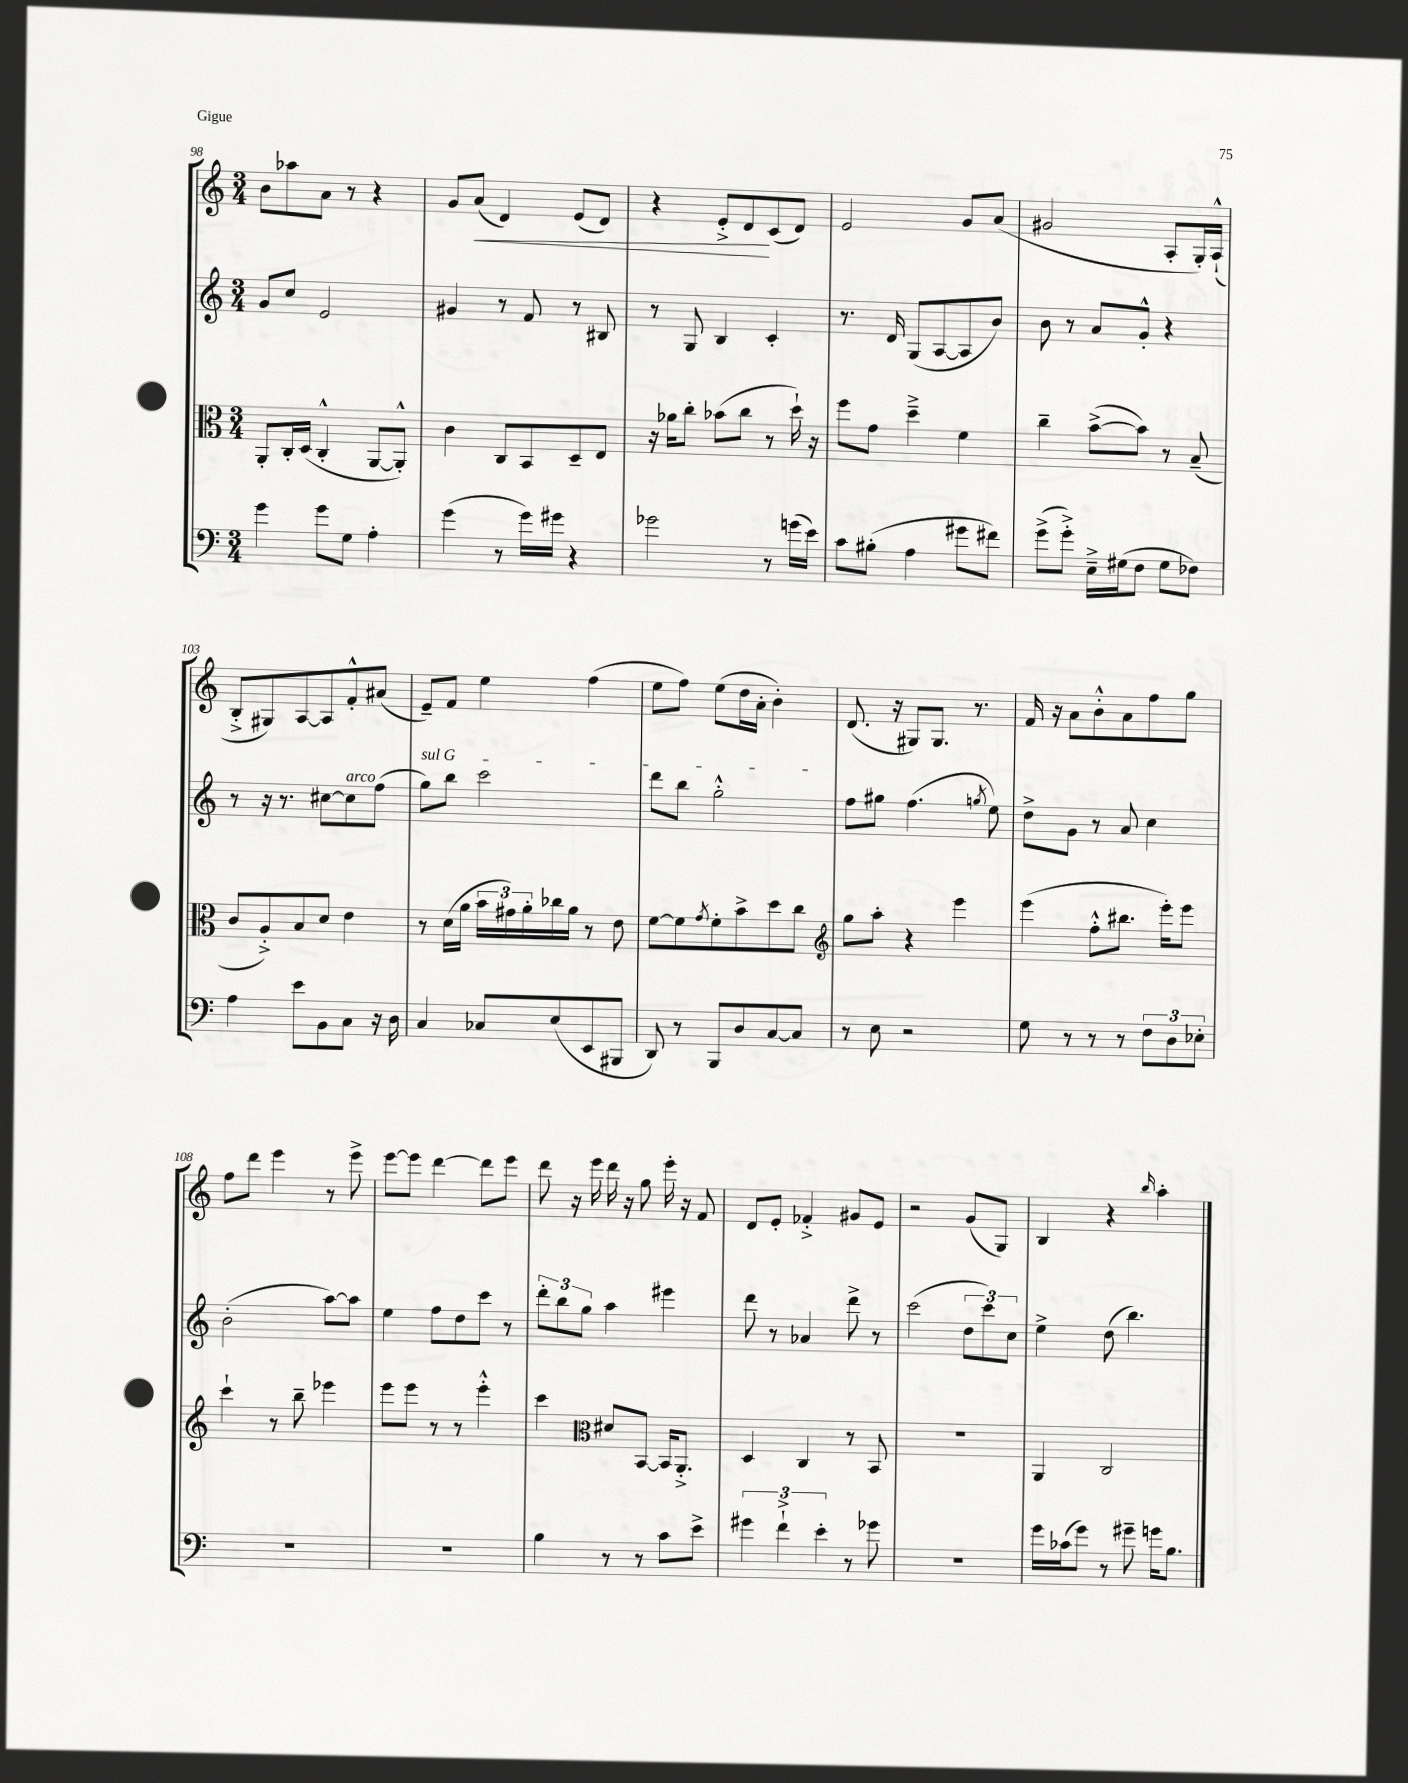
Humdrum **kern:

**kern	**kern	**kern	**kern
*staff4	*staff3	*staff2	*staff1
*clefF4	*clefC3	*clefG2	*clefG2
*k[]	*k[]	*k[]	*k[]
*M3/4	*M3/4	*M3/4	*M3/4
4g	8AA'	8g	8b
.	16C'	8cc	8aa-
.	(16D	.	.
8g	4C'^^	2e	8a
8G	.	.	8r
4A'	[8AA	.	4r
.	8AA'^^])	.	.
=	=	=	=
(4g	4c	4g#	8g
.	.	.	(8a
8r	8C	8r	4d)
16g)	8BB	8f	.
16g#	.	.	.
4r	8D~	8r	(8e
.	8E	8B#	8d)
=	=	=	=
2g-	16r	8r	4r
.	16a-	.	.
.	8cc'	8G	.
.	(8b-	4B	8e'^
.	8cc	.	8d
8r	8r	4c'	(8c
(16g	16dd`)	.	8d)
16e)	16r	.	.
=	=	=	=
8c	8ff	8.r	2e
(8B#'	8g	.	.
.	.	16d	.
4A	4dd~^	(8G	.
.	.	[8A	.
8g#	4f	8A]	8g
8f#)	.	8b)	(8a
=	=	=	=
(8g^	4cc~	8b	2g#
8g'^)	.	8r	.
16E~^	([8b^	8a	.
(16G#	.	.	.
8F	8b])	8g'^^	.
8G#	8r	4r	8A'
8F-)	(8B~	.	16G')
.	.	.	(16A`^^
=	=	=	=
4A	8c	8r	8B'^
.	8A'^)	16r	8G#)
.	.	8.r	.
8e	8B	.	[8A
8BB	8d	[8cc#	8A]
8C	4e	8cc#]	8f'^^
16r	.	(8ff	(8a#
16D	.	.	.
=	=	=	=
4C	8r	8gg)	8e~)
.	(16d	8bb	8f
.	16a	.	.
8C-	24b	2ccc	4ee
.	24g#)	.	.
.	24a'	.	.
(8E	16cc-	.	.
.	16a	.	.
8EE	8r	.	(4ff
8BBB#	8e	.	.
=	=	=	=
8DD)	[8f	8ddd	8ee
8r	8f]	8bb	8ff)
.	8qg	.	.
8BBB	8f'	2gg'^^	(8ee
8D	8b^	.	16dd
.	.	.	16a'
[8C	8dd	.	4b')
8C]	8cc	.	.
=	=	=	=
*	*clefG2	*	*
8r	8gg	8ff	(8.d
8E	8aa'	8gg#	.
.	.	.	16r
2r	4r	(4.ff	8G#)
.	.	.	8.G#
.	4eee	.	.
.	.	.	8.r
.	.	8qgg	.
.	.	8ee)	.
=	=	=	=
8G	(4eee	8dd^	16f
.	.	.	16r
8r	.	8g	8a
8r	8ff'^^	8r	8b'^^
8r	8.bb#	8a	8a
12F	.	4cc	8ff
.	16eee')	.	.
12D	.	.	.
.	8eee	.	8gg
12E-'	.	.	.
=	=	=	=
2.r	4ccc`	(2b'	8ff
.	.	.	8ddd
.	8r	.	4eee
.	8bb~	.	.
.	4eee-	[8aa)	8r
.	.	8aa]	8eee^
=	=	=	=
2.r	8eee	4ee	[8eee
.	8eee	.	8eee]
.	8r	8ff	[4ddd
.	8r	8dd	.
.	4eee'^^	8ccc	8ddd]
.	.	8r	8eee
=	=	=	=
4B	4ccc	12ddd'	8ddd
.	.	12bb	.
.	.	.	16r
.	.	12gg	.
.	.	.	16eee
*	*clefC3	*	*
8r	8d#	4aa	16ddd
.	.	.	16r
8r	[8BB	.	8gg
8c	16BB]	4eee#	16eee'
.	8.AA'^	.	16r
8e^	.	.	8f
=	=	=	=
6g#	4D	8ddd	8d
.	.	8r	8e'
6f`^	.	.	.
.	4C	4a-	4f-'^
6e'	.	.	.
8r	8r	8ddd^	8g#
8g-	8BB	8r	8e
=	=	=	=
2.r	2.r	(2ccc	2r
.	.	12dd	(8g
.	.	12ccc)	.
.	.	.	8G)
.	.	12cc	.
=	=	=	=
16g	4AA	4ee^	4B
(16c-	.	.	.
8g)	.	.	.
8r	2C	(8dd	4r
8g#~	.	4.bb)	.
.	.	.	16qqbb
16g	.	.	4aa'
8.B	.	.	.
==	==	==	==
*-	*-	*-	*-
